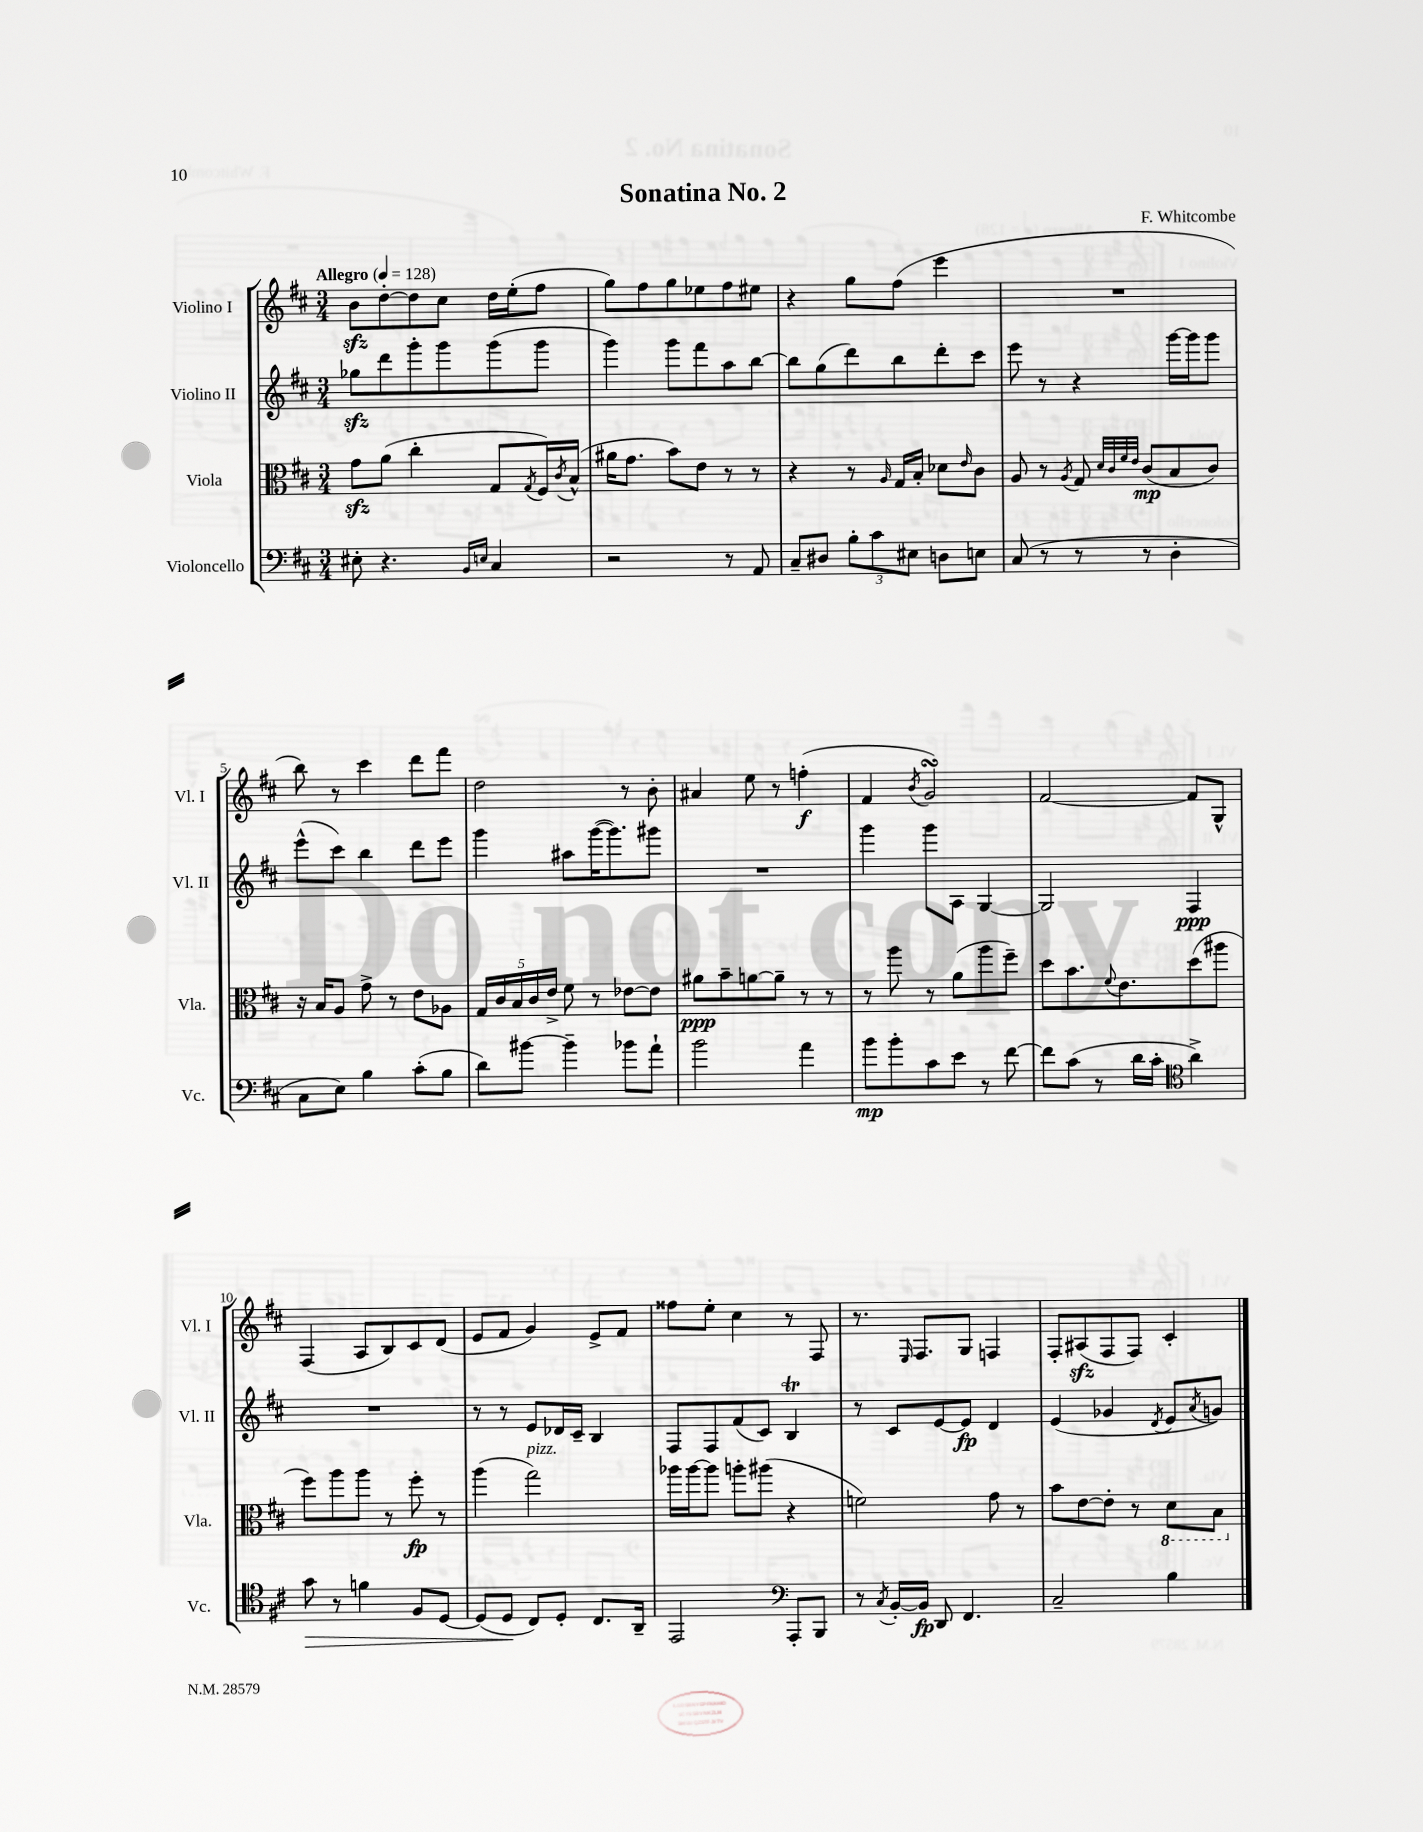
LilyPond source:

\header { title = "Sonatina No. 2" composer = "F. Whitcombe" }
<<
\new StaffGroup <<
\new Staff = "s0" \with { instrumentName = "Violino I" shortInstrumentName = "Vl. I" } {
    \clef treble \key d \major \numericTimeSignature \time 3/4 \tempo "Allegro" 4 = 128
    b'8\sfz d''8~-. d''8 cis''8 d''16 e''16-.( fis''8 |
    g''8) fis''8 g''8 ees''8 fis''8 eis''8 |
    r4 g''8 fis''8( e'''4 |
    R2. |
    b''8) r8 cis'''4 d'''8 fis'''8 |
    d''2 r8 b'8-. |
    ais'4 e''8 r8 f''4-.\f( |
    fis'4 \acciaccatura { b'8 } g'2\turn) |
    fis'2~ fis'8 g8-^ |
    fis4( a8 b8) cis'8 d'8( |
    e'8 fis'8 g'4) e'8-> fis'8 |
    fisis''8 e''8-. cis''4 r8 fis8 |
    r8. \grace { e16 } fis8. g8 f4 |
    fis8-. ais8\sfz( fis8 fis8) cis'4-. \bar "|." |
}
\new Staff = "s1" \with { instrumentName = "Violino II" shortInstrumentName = "Vl. II" } {
    \clef treble \key d \major \numericTimeSignature \time 3/4
    ges''8\sfz d'''8 g'''8-. g'''8 g'''8( g'''8 |
    g'''4) g'''8 fis'''8 a''8 b''8~ |
    b''8 g''8( d'''8) b''8 d'''8-. cis'''8 |
    e'''8 r8 r4 g'''16~ g'''16 g'''8 |
    e'''8-^( cis'''8) b''4 d'''8 e'''8 |
    g'''4 ais''8 g'''16~( g'''8.) gis'''8 |
    R2. |
    g'''4 g'''8 a8 g4~ |
    g2 fis4\ppp |
    R2. |
    r8 r8 e'8 des'16 cis'16-- b4 |
    fis8 fis8 fis'8( cis'8) b4\trill |
    r8 cis'8 e'8~ e'8\fp d'4 |
    e'4( ges'4 \acciaccatura { d'8 } e'8 \acciaccatura { a'8 } g'8) \bar "|." |
}
\new Staff = "s2" \with { instrumentName = "Viola" shortInstrumentName = "Vla." } {
    \clef alto \key d \major \numericTimeSignature \time 3/4
    g'8\sfz a'8( cis''4-. g8 \acciaccatura { g8 } fis16) \acciaccatura { cis'8 } b16-^( |
    ais'16 g'8. b'8) e'8 r8 r8 |
    r4 r8 \grace { a16 } g16 b16-. des'8 \grace { e'16 } cis'8 |
    a8 r8 \acciaccatura { a8 } g8 \grace { d'32 cis'32 fis'32 e'32 } cis'8\mp( b8 cis'8) |
    r16 b16 a8 g'8-> r8 e'8 aes8 |
    \tuplet 5/4 { g16 cis'16 b16 cis'16 e'16-> } fis'8 r8 ees'8~ ees'8 |
    ais'8\ppp b'8-- a'8~ a'8-- r8 r8 |
    r8 a''8 r8 a'8( a''8 fis''8--) |
    d''8 b'8. \appoggiatura { fis'8 } e'8. d''8( ais''8 |
    fis''8) a''8 a''8 r8 fis''8-.\fp r8 |
    a''4( g''2^\markup { \italic "pizz." }) |
    aes''16 aes''16~ aes''8 a''8-. ais''8( r4 |
    f'2) g'8 r8 |
    b'8 e'8~ e'8-. r8 \ottava #-1 d8 b,8 \ottava #0 \bar "|." |
}
\new Staff = "s3" \with { instrumentName = "Violoncello" shortInstrumentName = "Vc." } {
    \clef bass \key d \major \numericTimeSignature \time 3/4
    eis8-. r4. \grace { b,16 e16 } cis4 |
    r2 r8 a,8 |
    cis8-- dis8 \tuplet 3/2 { b8-. cis'8 eis8 } d8 e8 |
    cis8( r8 r8 r8 d4-. |
    cis8 e8) b4 cis'8-.( b8 |
    d'8) bis'8~ bis'4-- bes'8 a'8-! |
    b'2 a'4 |
    b'8\mp b'8-. cis'8 e'8 r8 fis'8~ |
    fis'8 cis'8( r8 d'16 cis'16-. \clef tenor a'4->) |
    g'8\> r8 f'4 fis8 d8~ |
    d8( d8\! cis8) d8-. cis8. a,16-- |
    e,2 \clef bass a,,8-. b,,8 |
    r8 \acciaccatura { cis8 } b,16~-. b,16\fp d,8 fis,4. |
    cis2-- b4 \bar "|." |
}
>>
>>
